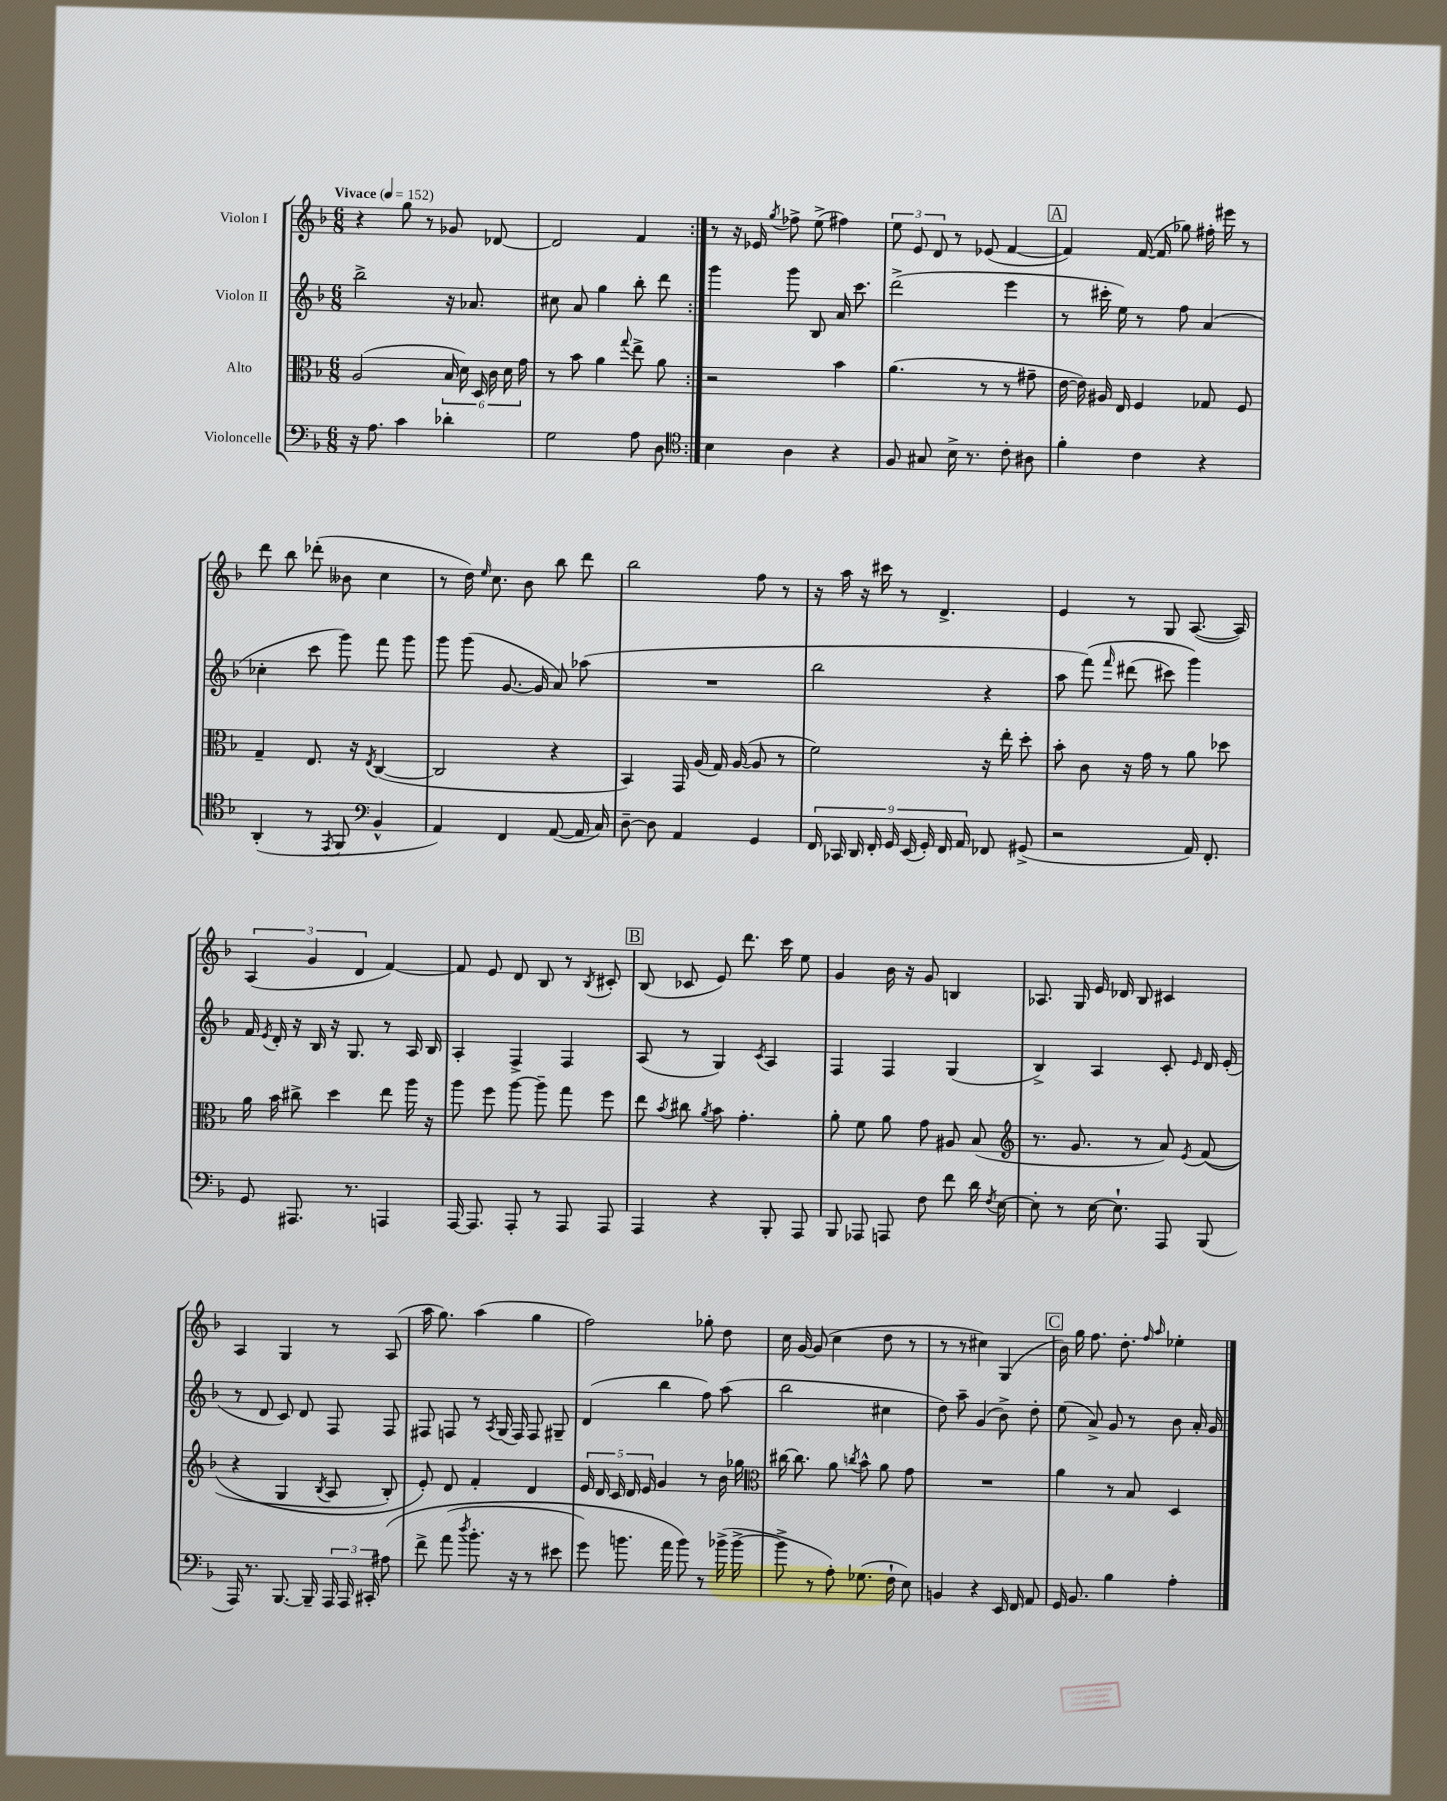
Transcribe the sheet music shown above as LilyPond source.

<<
\new StaffGroup <<
\new Staff = "s0" \with { instrumentName = "Violon I" } {
    \clef treble \key f \major \numericTimeSignature \time 6/8 \tempo "Vivace" 4 = 152
    \autoBeamOff \repeat volta 2 { r4 g''8 r8 ges'8 des'8~ |
    des'2 f'4 | }
    r8 r16 ees'16 \acciaccatura { g''8 } fes''8-> e''8->( fis''4) |
    \tuplet 3/2 { e''8 e'8 d'8 } r8 ees'8( f'4~ |
    \mark \markup { \box "A" } f'4) f'16~( f'16 ges''8) fis''16-. eis'''16 r8 |
    d'''8 bes''8 des'''8-.( beses'8 c''4 |
    r8 d''16) \grace { e''16 } c''8. bes'8 bes''8 d'''8 |
    bes''2 f''8 r8 |
    r16 a''16 r16 cis'''16 r8 d'4.-> |
    e'4 r8 g8 a8.~( a16) |
    \tuplet 3/2 { a4( g'4 d'4 } f'4~) |
    f'8 e'8 d'8 bes8 r8 \acciaccatura { bes8 } cis'8-. |
    \mark \markup { \box "B" } bes8( ces'8 e'8) d'''8. c'''16 e''8 |
    g'4 bes'16 r16 g'8 b4 |
    aes8. g16 e'16 des'16 bes8 cis'4 |
    a4 g4 r8 a8( |
    a''16 g''8.) a''4( g''4 |
    f''2) ges''8-. d''8 |
    c''16 g'16~ g'8( c''4 d''8 r8 |
    r8 r8 cis''4) g4( |
    \mark \markup { \box "C" } bes'16) g''16 f''8. d''8.-. \grace { f''16 a''16 } ees''4-. \bar "|." |
}
\new Staff = "s1" \with { instrumentName = "Violon II" } {
    \clef treble \key f \major \numericTimeSignature \time 6/8
    \autoBeamOff \repeat volta 2 { bes''2-> r16 aes'8. |
    cis''8 a'8 g''4 bes''8-. d'''8 | }
    g'''4 g'''8 bes8 a'16 c'''8. |
    d'''2->( e'''4 |
    \mark \markup { \box "A" } r8 cis'''16-. e''16) r8 f''8 a'4( |
    ces''4-. c'''8 g'''8) f'''8 g'''8 |
    g'''8 g'''8( g'8.~ g'16 a'8) aes''8( |
    R2. |
    bes''2 r4 |
    a''8 f'''8)\( \grace { f'''16 } dis'''8( cis'''8) g'''4\) |
    f'16 \acciaccatura { e'8 } d'16-. r16 bes16 r16 g8. r8 a16 bes16 |
    a4-. f4-> f4 |
    \mark \markup { \box "B" } a8( r8 g4) \acciaccatura { c'8 } a4 |
    f4 f4 g4( |
    bes4->) a4 c'8-. \grace { e'16 } d'16 e'16-.( |
    r8 d'8 c'8) d'8 f8 f8 |
    fis8 f8 r8 \acciaccatura { a8 } g16( f16) f8 gis8-- |
    d'4( bes''4 f''8) a''8( |
    bes''2 cis''4 |
    d''8) a''8-- g'4( bes'8->) d''8-. |
    \mark \markup { \box "C" } e''8( a'8->) g'8 r8 bes'8 a'16-. g'16 \bar "|." |
}
\new Staff = "s2" \with { instrumentName = "Alto" } {
    \clef alto \key f \major \numericTimeSignature \time 6/8
    \autoBeamOff \repeat volta 2 { a2( \tuplet 6/4 { bes16 d'16) d16 c'16 d'16 g'16 } |
    r8 bes'8 a'4 \appoggiatura { g''8 } e''8-> a'8 | }
    r2 bes'4 |
    a'4.( r8 r8 gis'8-- |
    \mark \markup { \box "A" } e'16~ e'16) ais16 e16 f4 ges8 f8 |
    g4-- e8. r16 \acciaccatura { e8 } c4~( |
    c2 r4 |
    bes,4) g,16 a16( g16) a16~( a8 r8 |
    f'2) r16 e''16-. d''8-. |
    bes'8-. c'8 r16 g'16 r8 a'8 des''8 |
    a'16 bes'16 cis''8-> d''4 e''8 a''16 r16 |
    a''8 f''8 a''8~ a''8-- g''8 f''8 |
    \mark \markup { \box "B" } e''8 \acciaccatura { bes'8 } cis''8 \acciaccatura { a'8 } bes'8 g'4.-. |
    a'8-. f'8 a'8 g'8 ais8 bes8( |
    \clef treble r8. g'8. r8 a'8) \acciaccatura { e'8 } f'8(\( |
    r4 g4 \acciaccatura { bes8 } a8 bes8-.) |
    e'8-.\) d'8 f'4-. d'4 |
    \tuplet 5/4 { e'16 d'16 c'16 d'16 e'16 } g'4 r8 bes'16 ges''16 |
    \clef alto cis''16~ cis''8. a'8 \acciaccatura { c''8 } bes'8-^ a'8 g'8 |
    R2. |
    \mark \markup { \box "C" } a'4 r8 bes8 d4 \bar "|." |
}
\new Staff = "s3" \with { instrumentName = "Violoncelle" } {
    \clef bass \key f \major \numericTimeSignature \time 6/8
    \autoBeamOff \repeat volta 2 { r16 a8. c'4 des'4-. |
    g2 a8 d8 | }
    \clef tenor bes4 a4 r4 |
    f8 gis8 bes16-> r8. c'8-. ais8 |
    \mark \markup { \box "A" } f'4-. c'4 r4 |
    a,4-.( r8 \acciaccatura { e,8 } f,8 \clef bass bes,4-^ |
    a,4) f,4 a,8~( a,16 c16) |
    d8~-- d8 a,4 g,4 |
    \tuplet 9/8 { f,16 ces,16 d,16 f,16-. g,16 e,16( g,16-.) f,16 a,16 } fes,8 gis,8->( |
    r2 a,16) f,8.-. |
    g,8 ais,,8. r8. a,,4 |
    a,,16~ a,,8. a,,8-. r8 a,,8 a,,8 |
    \mark \markup { \box "B" } a,,4 r4 bes,,8-. a,,8 |
    bes,,8 aes,,8 a,,8 f8 f'8 d'16 \acciaccatura { f8 } e16~ |
    e8-. r8 e16~ e8.-! a,,8 bes,,8( |
    a,,16) r8. bes,,8.~ bes,,16-- \tuplet 3/2 { a,,16 a,,16 cis,16-. } ais8\( |
    f'8-> a'8( \acciaccatura { d''8 } bes'8.-. r16 r8 eis'8 |
    g'8) b'8. a'16 b'8\) r8 bes'16->( bes'16~-> |
    bes'8-> r8 a8-.) ges8.( f16-! e8) |
    b,4 r4 e,16 f,16 a,8 |
    \mark \markup { \box "C" } g,16 bes,8. bes4 a4-. \bar "|." |
}
>>
>>
\layout { \context { \Score \remove "Bar_number_engraver" } }
